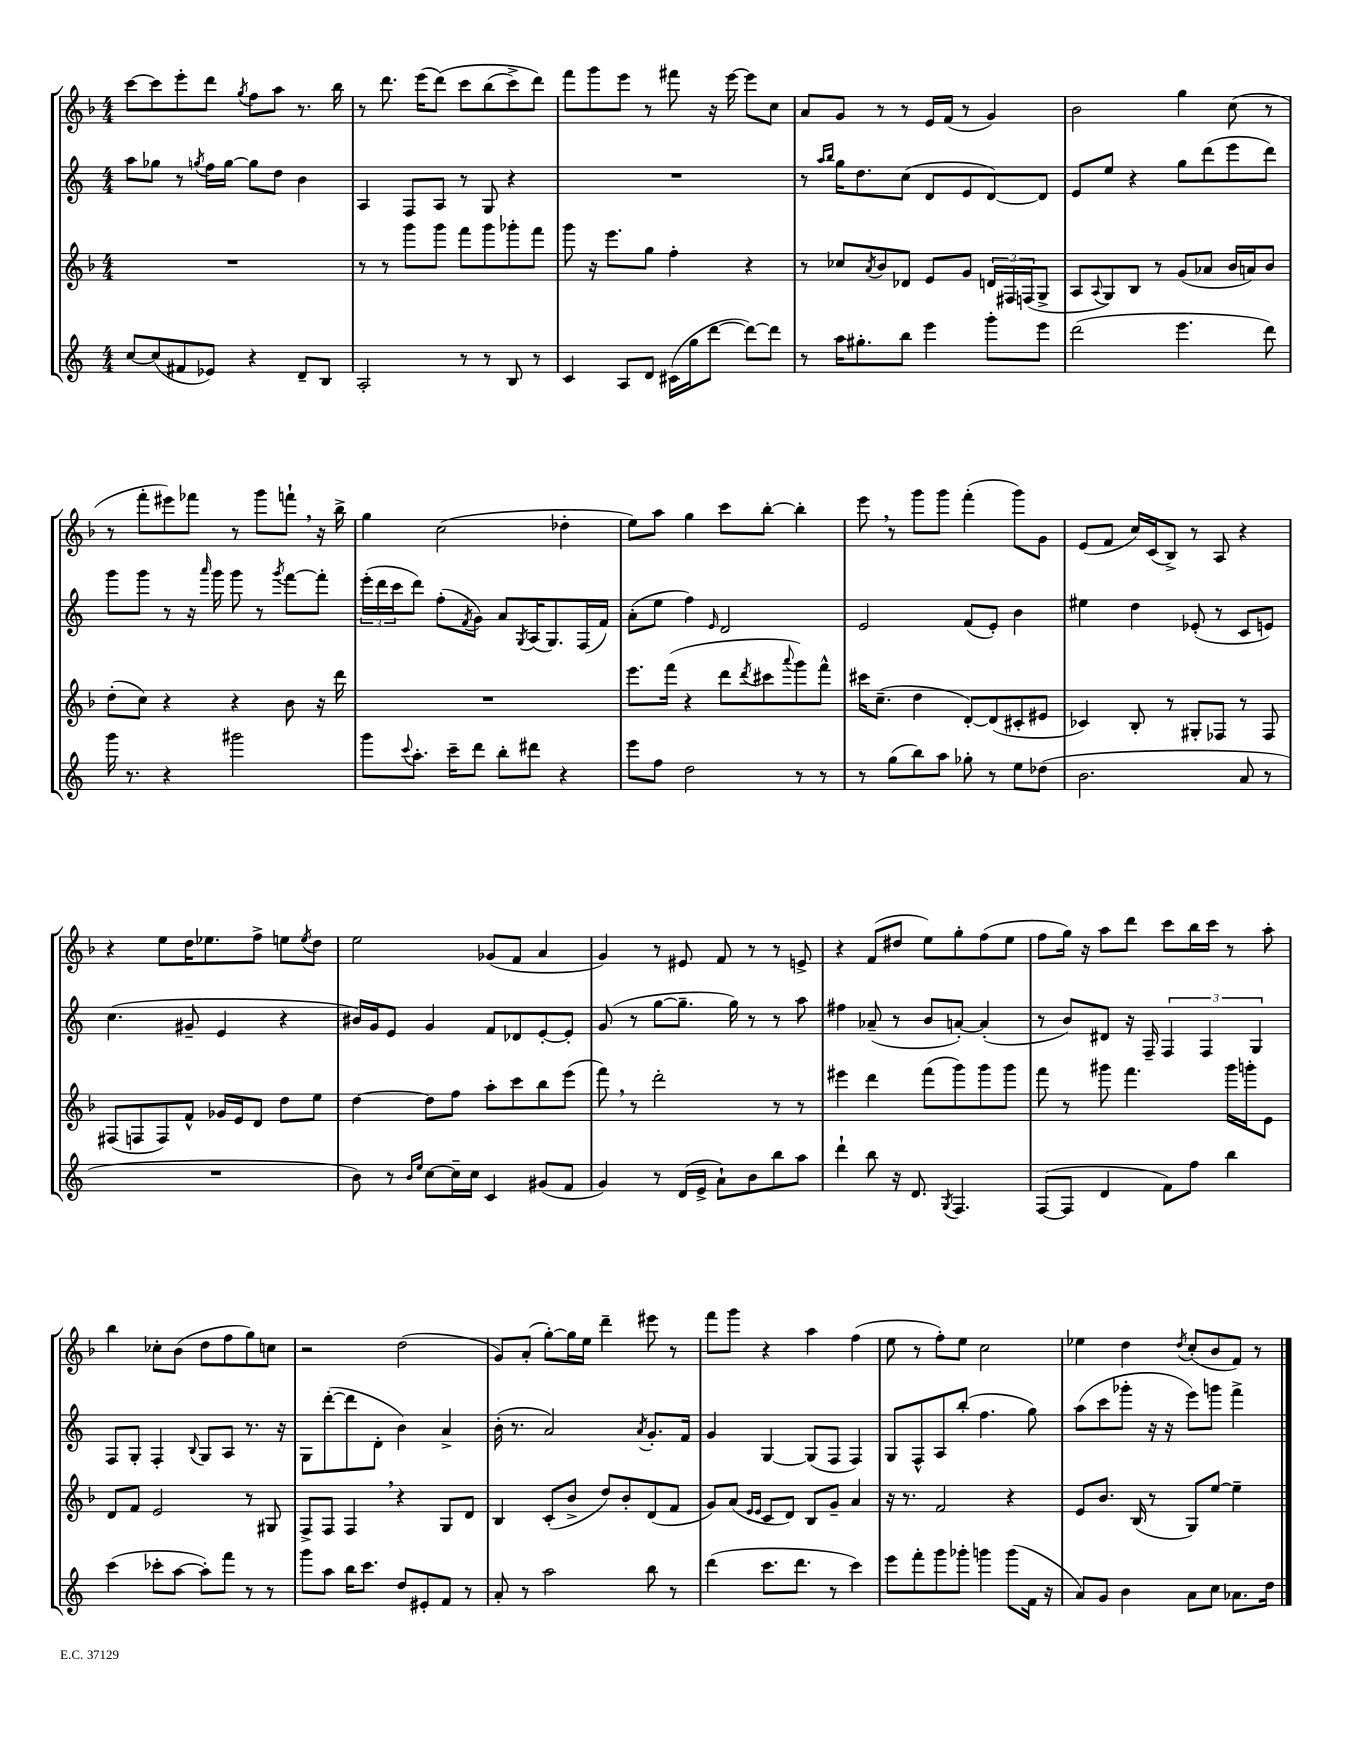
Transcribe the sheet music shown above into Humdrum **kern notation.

**kern	**kern	**kern	**kern
*staff4	*staff3	*staff2	*staff1
*clefG2	*clefG2	*clefG2	*clefG2
*k[]	*k[b-]	*k[]	*k[b-]
*M4/4	*M4/4	*M4/4	*M4/4
[8cc	1r	8aa	[8ccc
(8cc]	.	8gg-	8ccc]
8f#	.	8r	8eee'
.	.	8qgg	.
8e-)	.	16ff	8ddd
.	.	[16gg	.
.	.	.	8qgg
4r	.	8gg]	8ff
.	.	8dd	8aa
8d~	.	4b	8.r
8B	.	.	.
.	.	.	16bb-
=	=	=	=
2A'	8r	4A	8r
.	8r	.	8.ddd
.	8ggg	8F	.
.	.	.	(16eee
.	8ggg	8A	&(8ddd)
8r	8fff	8r	8ccc
8r	8ggg	8G	(8bb-
8B	8ggg-'	4r	8ccc^)
8r	8fff	.	8ddd&)
=	=	=	=
4c	8ggg	1r	8fff
.	16r	.	8ggg
.	8.eee	.	.
8A	.	.	8eee
8d	8gg	.	8r
(16c#	4ff'	.	8fff#
16gg	.	.	.
[8ddd	.	.	16r
.	.	.	[16eee
8ddd_)	4r	.	8eee]
8ddd]	.	.	8cc
=	=	=	=
8r	8r	8r	8a
.	.	16qqaa	.
.	.	16qqbb	.
16aa	8cc-	16gg	8g
8.gg#'	.	8.dd	.
.	8qa	.	.
.	8b-	.	8r
8bb	8d-	(8cc	8r
4eee	8e	8d	16e
.	.	.	(16f
.	8g	8e	8r
8ggg'	24d	[8d)	4g)
.	24F#	.	.
.	(24F	.	.
8eee	8G^	8d]	.
=	=	=	=
(2ddd	8A	8e	2b-
.	8qqA	.	.
.	8G)	8ee	.
.	8B-	4r	.
.	8r	.	.
4.eee	(8g	8gg	4gg
.	8a-	(8ddd	.
.	16b-	8eee	(8cc
.	16a)	.	.
8ddd)	8b-	8ddd)	8r
=	=	=	=
16ggg	(8dd'	8ggg	8r
8.r	.	.	.
.	8cc)	8ggg	8fff'
4r	4r	8r	8eee#)
.	.	16r	8fff-
.	.	16qqaaa	.
.	.	16ggg	.
2ggg#	4r	8ggg	8r
.	.	8r	8ggg
.	.	8qggg	.
.	8b-	[8fff	8fff`
.	16r	8fff']	16r
.	16ddd	.	16bb-^
=	=	=	=
8ggg	1r	(24eee'	4gg
.	.	24ddd	.
.	.	24ccc	.
8qqccc	.	.	.
8.aa'	.	8ddd)	.
.	.	(8ff'	(2cc
16ccc~	.	.	.
.	.	8qf	.
8ddd	.	8g)	.
8bb'	.	8a	.
.	.	8qG	.
8ddd#	.	(16A	.
.	.	8.G)	.
4r	.	.	4dd-'
.	.	(16F	.
.	.	16f)	.
=	=	=	=
8eee	8.eee	(8a'	8ee)
8ff	.	8ee	8aa
.	(16fff	.	.
2dd	4r	4ff)	4gg
.	.	16qqe	.
.	8ddd	2d	8ccc
.	8qddd	.	.
.	8ccc#	.	[8bb-'
.	8qqaaa	.	.
8r	8ggg)	.	4bb-']
8r	8fff^^	.	.
=	=	=	=
8r	16ccc#	2e	8eee
.	(8.cc~	.	.
(8gg	.	.	8r
8bb)	4dd	.	8ggg
8aa	.	.	8ggg
8gg-'	[8d')	(8f	(4fff'
8r	(8d]	8e')	.
8ee	8c#'	4b	8ggg)
(8dd-	8e#	.	8g
=	=	=	=
2.b	4c-)	4ee#	(8e
.	.	.	8f
.	8B-'	4dd	16cc)
.	.	.	(16c
.	8r	.	8B-^)
.	8G#'	(8e-'	8r
.	8F-	8r	8A
8a	8r	8c	4r
8r	8F-	8e)	.
=	=	=	=
1r	(8F#	(4.cc	4r
.	8F	.	.
.	8F)	.	8ee
.	8f^^	8g#~	16dd
.	.	.	8.ee-
.	16g-	4e	.
.	16e	.	.
.	8d	.	8ff^
.	8dd	4r	8ee
.	.	.	8qee
.	8ee	.	8dd
=	=	=	=
8b)	[4dd	16b#)	2ee
.	.	16g	.
8r	.	8e	.
16qqb	.	.	.
16qqee	.	.	.
[8cc	8dd]	4g	.
16cc~]	8ff	.	.
16cc	.	.	.
4c	8aa'	8f	(8g-
.	8ccc	8d-	8f
(8g#	8bb-	[8e'	4a
8f	(8eee	8e']	.
=	=	=	=
4g)	8fff)	(8g	4g)
.	8r	8r	.
8r	2ddd'	[8gg	8r
(16d	.	8.gg~]	8e#
16e^	.	.	.
8a`)	.	.	8f
.	.	16gg)	.
8b	.	8r	8r
8bb	8r	8r	8r
8aa	8r	8aa	8e^
=	=	=	=
4ddd`	4eee#	4ff#	4r
8bb	4ddd	(8a-~	(8f
16r	.	8r	8dd#
8.d	.	.	.
.	(8fff	8b	8ee)
8qG	.	.	.
4.F	8ggg)	[8a')	8gg'
.	8ggg	(4a']	(8ff
.	8ggg	.	8ee
=	=	=	=
([8F	8fff	8r	8ff
8F]	8r	8b)	16gg)
.	.	.	16r
4d	8ggg#	8d#	8aa
.	4.fff	16r	8ddd
.	.	16F~	.
8f)	.	6F	8ccc
8ff	.	.	16bb-
.	.	6F	.
.	.	.	16ccc
4bb	16ggg#	.	8r
.	16ggg'	.	.
.	.	6G	.
.	8e	.	8aa'
=	=	=	=
(4ccc	8d	8F	4bb-
.	8f	8G'	.
8ccc-'	2e	4F'	8cc-'
[8aa	.	.	(8b-
.	.	8qqB	.
8aa'])	.	8G	8dd
8fff	.	8A	8ff
8r	8r	8.r	8gg)
8r	8G#	.	8cc
.	.	16r	.
=	=	=	=
8ggg	8F^	8G	2r
8aa	8F	([8ddd'	.
16bb	4F	8ddd]	.
8.ccc	.	.	.
.	.	8d'	.
8dd	4r	4b)	(2dd
8e#'	.	.	.
8f	8G	4a^	.
8r	8d	.	.
=	=	=	=
8a'	4B-	(16b'	8g)
.	.	8.r	.
8r	.	.	(8a'
2aa	(8c'	2a)	[8gg')
.	8b-^	.	16gg]
.	.	.	16ee
.	8dd)	.	4ddd~
.	8b-'	.	.
.	.	8qa	.
8bb	(8d	8.g'	8eee#
8r	8f	.	8r
.	.	16f	.
=	=	=	=
(4ddd	8g)	4g	8fff
.	(8a	.	8ggg
.	16qqe	.	.
.	16qqe	.	.
8.ccc	8c	[4G	4r
.	8d)	.	.
8.ddd	.	.	.
.	8B-	(8G]	4aa
8r	8g~	8F	.
4ccc)	4a	4F)	(4ff
=	=	=	=
8eee	16r	8G	8ee
.	8.r	.	.
8fff'	.	8F^^	8r
8ggg	2f	8A	8ff')
8ggg-'	.	(8bb'	8ee
4ggg	.	4.ff	2cc
(8ggg	4r	.	.
16f	.	8gg)	.
16r	.	.	.
=	=	=	=
8a)	8e	(8aa	4ee-
8g	8.b-	8ccc	.
4b	.	8ggg-'	4dd
.	(16B-	.	.
.	8r	16r	.
.	.	16r	.
.	.	.	8qdd
8a	8G)	8eee)	(8cc'
8cc	[8ee	8ggg	8b-
8.a-	4ee~]	4fff^	8f)
.	.	.	8r
16dd	.	.	.
==	==	==	==
*-	*-	*-	*-
